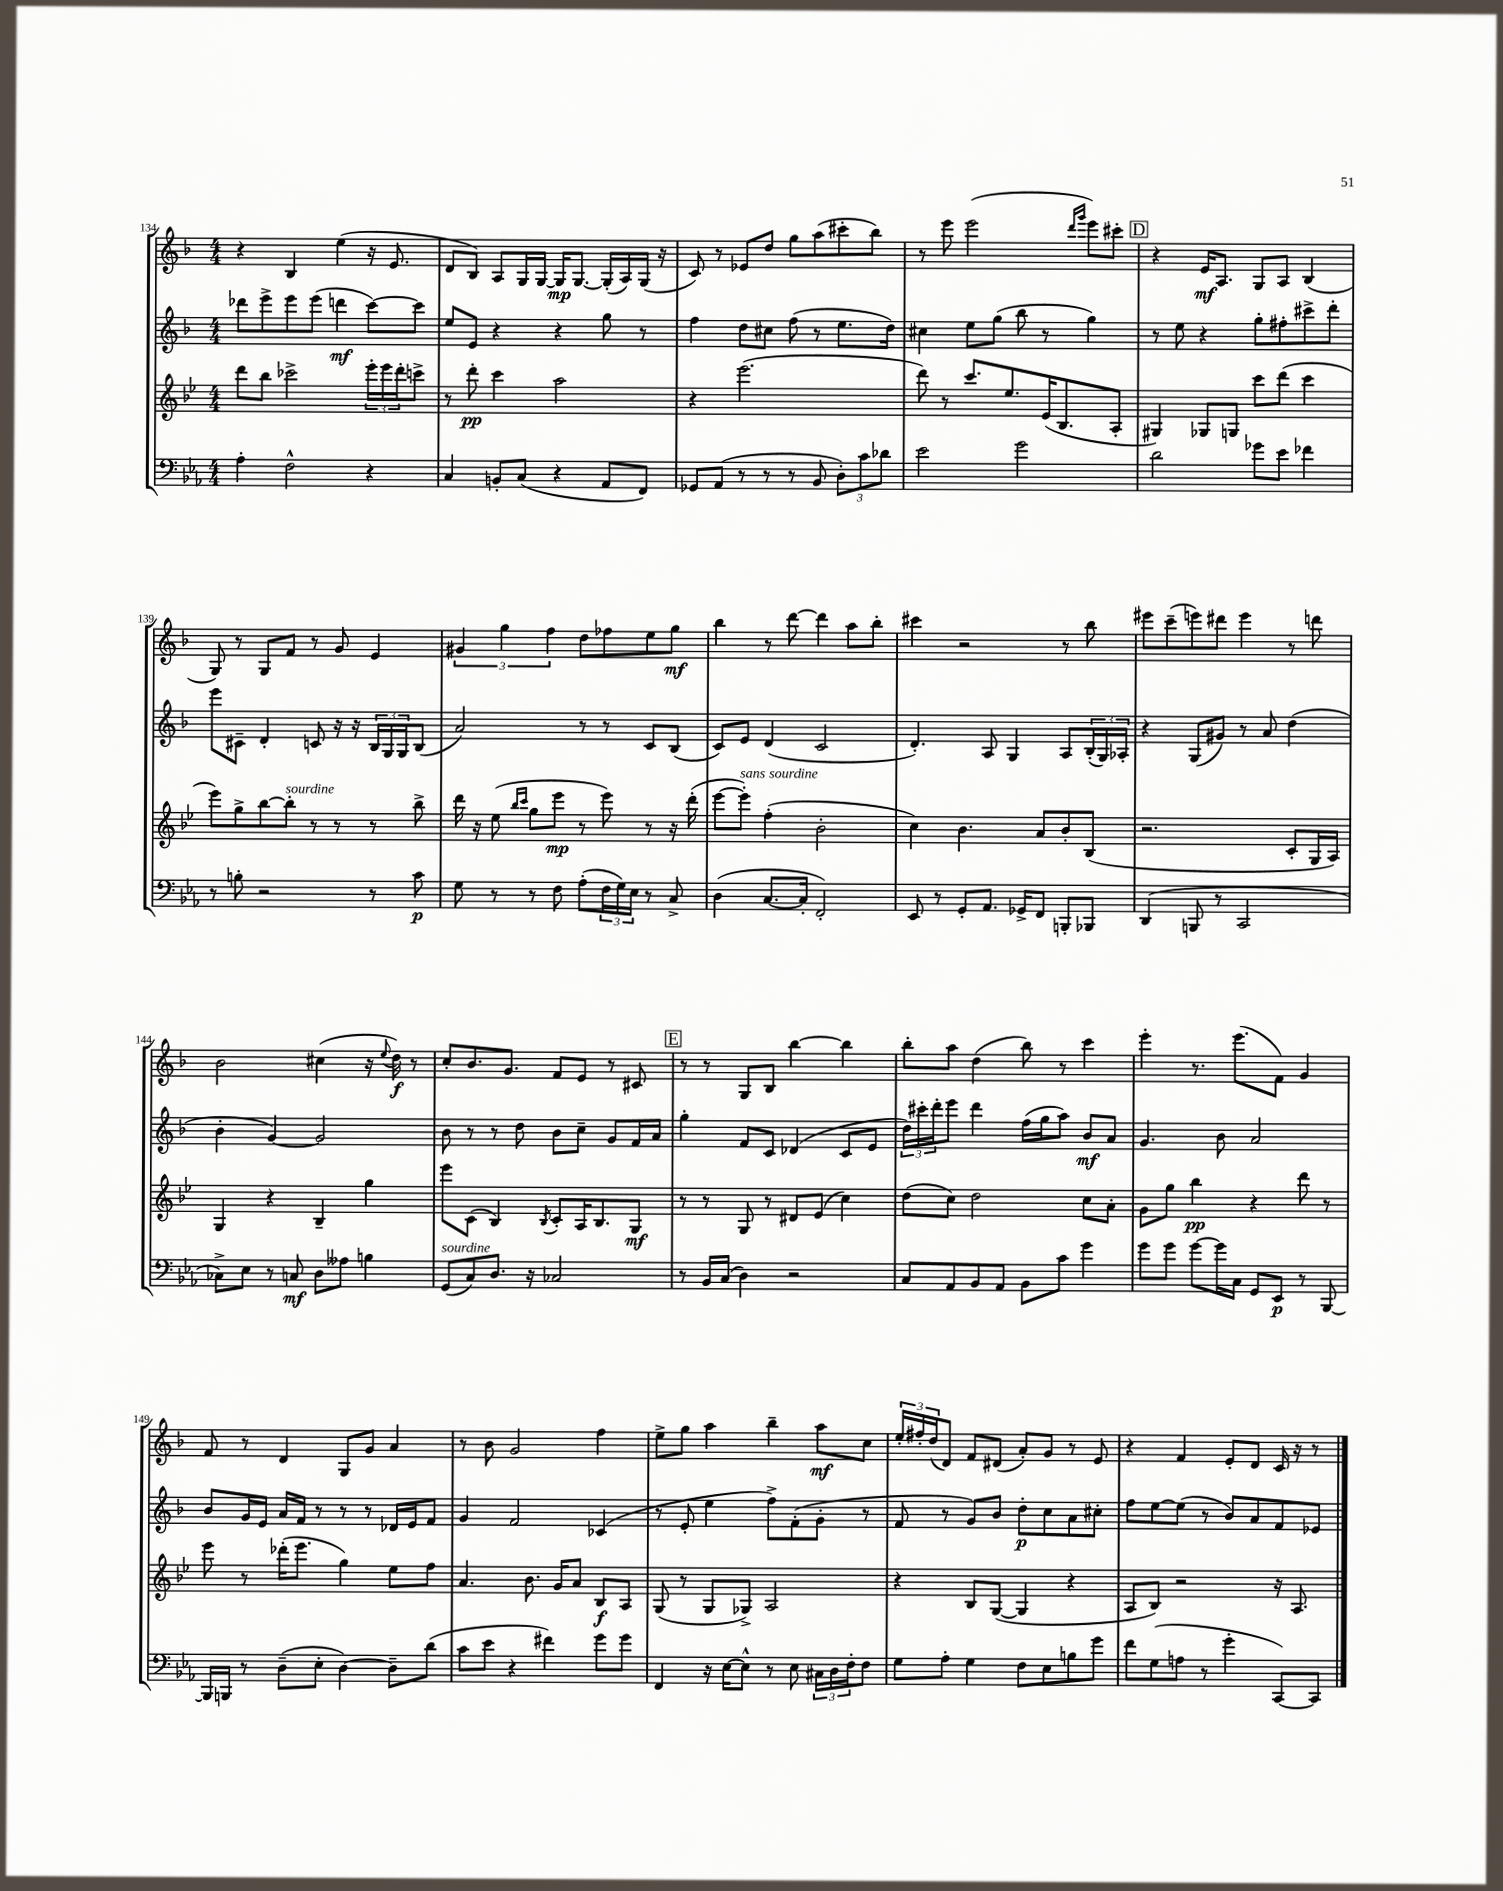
<<
\new StaffGroup <<
\new Staff = "s0" {
    \clef treble \key f \major \numericTimeSignature \time 4/4
    r4 bes4 e''4( r16 e'8. |
    d'8 bes8) a8 g16 g16~ g16\mp g8.~ g16-.( a16) g16( r16 |
    c'8) r8 ees'8 d''8 g''8 a''8( cis'''8-. bes''8) |
    r8 e'''8 e'''2( \grace { d'''16 g'''16 } e'''8) cis'''8-. |
    \mark \markup { \box "D" } r4 e'16\mf a8. g8 a8 bes4( |
    g8) r8 g8 f'8 r8 g'8 e'4 |
    \tuplet 3/2 { gis'4 g''4 f''4 } d''8 fes''8 e''8 g''8\mf |
    bes''4 r8 d'''8~ d'''4 a''8 bes''8-. |
    cis'''4 r2 r8 bes''8 |
    eis'''8 c'''8--( e'''8) dis'''8 e'''4 r8 d'''8 |
    bes'2 cis''4( r16 \appoggiatura { e''8 } d''16\f) r8 |
    c''8-. bes'8. g'8. f'8 e'8 r8 cis'8 |
    \mark \markup { \box "E" } r8 r8 g8 bes8 bes''4~ bes''4 |
    bes''8-. a''8 d''4( bes''8) r8 c'''4 |
    e'''4-. r8. e'''8.( f'8) g'4 |
    f'8 r8 d'4 g8 g'8 a'4 |
    r8 bes'8 g'2 f''4 |
    e''8-> g''8 a''4 bes''4-- a''8\mf c''8 |
    \tuplet 3/2 { e''16-. fis''16-. d''16( } d'8) f'8 dis'8( a'8-.) g'8 r8 e'8 |
    r4 f'4 e'8-. d'8 c'16 r16 r8 \bar "|." |
}
\new Staff = "s1" {
    \clef treble \key f \major \numericTimeSignature \time 4/4
    des'''8 e'''8-> e'''8 e'''8( d'''4\mf c'''8~) c'''8 |
    e''8 e'8 r4 r4 g''8 r8 |
    f''4 d''8 cis''8 f''8( r8 e''8. d''16) |
    cis''4 e''8 g''8( bes''8 r8 g''4) |
    \mark \markup { \box "D" } r8 e''8 r4 g''8-. fis''8-. cis'''8-> d'''8-. |
    e'''8 cis'8-- d'4-. c'8 r16 r16 \tuplet 3/2 { bes16 g16 g16 } bes8( |
    a'2) r8 r8 c'8 bes8( |
    c'8) e'8 d'4( c'2 |
    d'4.-.) a8 g4 a8 \tuplet 3/2 { bes16-.( g16) aes16-. } |
    r4 g8( gis'8) r8 a'8 d''4( |
    bes'4-. g'4~) g'2 |
    bes'8 r8 r8 d''8 bes'8 c''8-- g'8 f'16 a'16 |
    \mark \markup { \box "E" } g''4-. f'8 c'8 des'4( c'8 e'8 |
    \tuplet 3/2 { d''16) cis'''16-. d'''16-. } e'''8 d'''4 f''16( g''16 a''8) bes'8\mf a'8 |
    g'4. bes'8 a'2 |
    bes'8 g'16 e'16 a'16 f'16 r8 r8 r8 des'16 e'16 f'8 |
    g'4 f'2 ces'4( |
    r8 e'8-. e''4 f''8->) f'8-.( g'8-. r8 |
    f'8 r8 g'8) bes'8 d''8-.\p c''8 a'8 cis''8-. |
    f''8 e''8~ e''8( r8 bes'8) a'8 f'8 ees'8 \bar "|." |
}
\new Staff = "s2" {
    \clef treble \key bes \major \numericTimeSignature \time 4/4
    d'''8 bes''8 ces'''2-> \tuplet 3/2 { ees'''16-. ees'''16 d'''16-. } c'''8-> |
    r8 d'''8-.\pp c'''4 a''2 |
    r4 ees'''2.( |
    d'''8) r8 c'''8. ees''8. ees'16( bes8. a8-. |
    \mark \markup { \box "D" } gis4) ges8 g8 c'''8 d'''8( c'''4 |
    ees'''8) g''8-> bes''8~ bes''8-.^\markup { \italic "sourdine" } r8 r8 r8 bes''8-> |
    d'''16 r16 ees''8( \grace { bes''16 c'''16 } g''8 ees'''8\mp r8 ees'''8) r8 r16 d'''16-.( |
    ees'''8~ ees'''8-.^\markup { \italic "sans sourdine" }) f''4-.( bes'2-. |
    c''4) bes'4. a'8 bes'8-. bes8( |
    r2. c'8-. g16 a16) |
    g4 r4 bes4-- g''4 |
    ees'''8 c'8( bes4) \acciaccatura { bes8 } c'8-. a16 bes8. g8\mf |
    \mark \markup { \box "E" } r8 r8 g8 r8 dis'8 ees'8( c''4) |
    d''8( c''8) d''2 c''8 a'8-. |
    g'8 g''8 bes''4\pp r4 d'''8 r8 |
    ees'''8 r8 des'''16-.( ees'''8. g''4) ees''8 f''8 |
    a'4. bes'8. g'16 a'8 bes8\f a8 |
    g8( r8 g8 ges8->) a2 |
    r4 bes8 g8~( g4 r4 |
    a8 bes8) r2 r16 a8. \bar "|." |
}
\new Staff = "s3" {
    \clef bass \key ees \major \numericTimeSignature \time 4/4
    aes4-. f2-^ r4 |
    c4 b,8-. c8( r4 aes,8 f,8) |
    ges,8 aes,8( r8 r8 r8 bes,8 \tuplet 3/2 { d8-.) c'8 des'8 } |
    ees'2 g'2 |
    \mark \markup { \box "D" } d'2 ges'8 ees'8 fes'4 |
    r8 b8-. r2 r8 c'8\p |
    g8 r8 r8 f8 aes8-.( \tuplet 3/2 { f16 g16) ees16 } r8 c8-> |
    d4( c8.~ c16-. f,2-.) |
    ees,8 r8 g,8-. aes,8. ges,16-> f,8 b,,8-. bes,,8 |
    d,4( b,,8 r8 c,2 |
    ces8->) ees8 r8 c8\mf d8 aeses8 b4 |
    g,8^\markup { \italic "sourdine" }( c8) d8. r16 ces2 |
    \mark \markup { \box "E" } r8 bes,16 c16( d4) r2 |
    c8 aes,8 bes,8 aes,8 bes,8 c'8 g'4 |
    g'8 g'8 g'8~ g'16 c16 g,8 ees,8\p r8 bes,,8~ |
    bes,,16 b,,16 r8 d8--( ees8-. d4~) d8-- d'8( |
    c'8 ees'8 r4 fis'4) g'8 g'8 |
    f,4 r16 ees16~ ees8-^ r8 ees8 \tuplet 3/2 { cis16 d16 f16-. } f8 |
    g8 aes8-. g4 f8 ees8 b8 g'8 |
    f'8 g8( a8 r8 g'4-. c,8~) c,8 \bar "|." |
}
>>
>>
\layout { \context { \Score currentBarNumber = #134 } }
